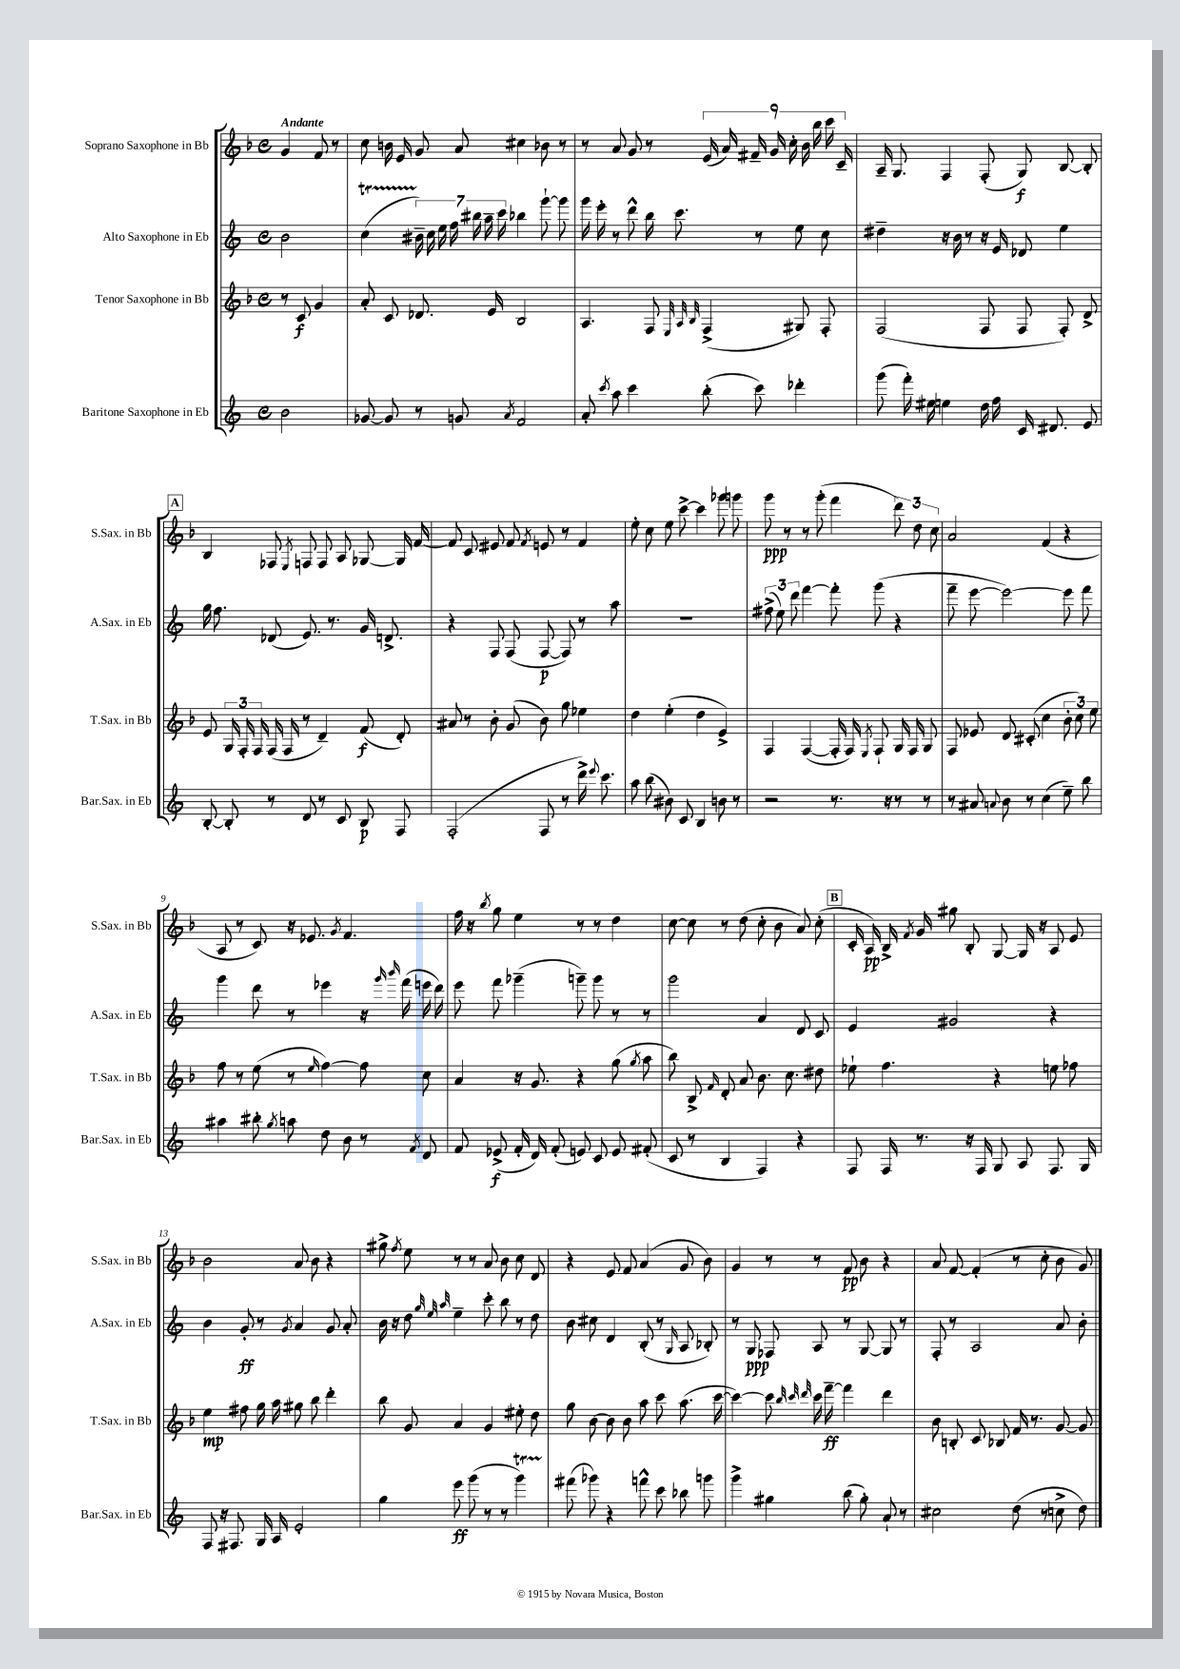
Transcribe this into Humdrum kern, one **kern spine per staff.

**kern	**dynam	**kern	**dynam	**kern	**dynam	**kern	**dynam
*part4	*part4	*part3	*part3	*part2	*part2	*part1	*part1
*staff4	*staff4	*staff3	*staff3	*staff2	*staff2	*staff1	*staff1
*I"Baritone Saxophone in Eb	*	*I"Tenor Saxophone in Bb	*	*I"Alto Saxophone in Eb	*	*I"Soprano Saxophone in Bb	*
*I'Bar.Sax. in Eb	*	*I'T.Sax. in Bb	*	*I'A.Sax. in Eb	*	*I'S.Sax. in Bb	*
*clefG2	*	*clefG2	*	*clefG2	*	*clefG2	*
*k[]	*	*k[b-]	*	*k[]	*	*k[b-]	*
*M4/4	*	*M4/4	*	*M4/4	*	*M4/4	*
*met(c)	*	*met(c)	*	*met(c)	*	*met(c)	*
=	=	=	=	=	=	=	=
!	!	!	!	!	!	!LO:TX:a:B:t=Andante	!
2b\	.	8r	.	2b\	.	4g/	.
.	.	8c/	f	.	.	.	.
.	.	4g/	.	.	.	8f/	.
.	.	.	.	.	.	8r	.
=1	=1	=1	=1	=1	=1	=1	=1
[8g-X/	.	8a'/	.	(4ccT\	.	8cc\	.
8g-/]	.	8c/	.	.	.	16bn\	.
.	.	.	.	.	.	16e/	.
8r	.	8.d-X/	.	28b#XTTT~\)	.	8g/	.
.	.	.	.	28cc\	.	.	.
.	.	.	.	28ee\	.	.	.
.	.	.	.	28ff\	.	.	.
8gn/	.	.	.	.	.	8a/	.
.	.	.	.	28bb#X\	.	.	.
.	.	.	.	28aa~\	.	.	.
.	.	16e/	.	.	.	.	.
.	.	.	.	28ccc\	.	.	.
8qa/	.	.	.	.	.	.	.
2f/	.	2B-/	.	4bb-X\	.	4cc#X\	.
.	.	.	.	[8ggg`\	.	8b-X\	.
.	.	.	.	8ggg\]	.	8r	.
=2	=2	=2	=2	=2	=2	=2	=2
8a'/	.	4.A/	.	16ggg\	.	8r	.
.	.	.	.	16eee'\	.	.	.
8qccc/	.	.	.	.	.	.	.
8aa\	.	.	.	8r	.	8a/	.
4ccc\	.	.	.	8ddd^^\	.	8g/	.
.	.	8F/	.	16bb\	.	8r	.
.	.	.	.	8.ccc\	.	.	.
.	.	32qqE/	.	.	.	.	.
.	.	32qqA/	.	.	.	.	.
.	.	32qqB-/	.	.	.	.	.
(8bb'\	.	(4F^/	.	.	.	(18e/	.
.	.	.	.	.	.	18a/)	.
.	.	.	.	.	.	18f#X~/	.
8ccc\)	.	.	.	8r	.	.	.
.	.	.	.	.	.	18g/	.
.	.	.	.	.	.	18cc'\	.
4ddd-X'\	.	8G#X/)	.	8ee\	.	.	.
.	.	.	.	.	.	18b-\	.
.	.	.	.	.	.	18bb-\	.
.	.	8F'/	.	8cc\	.	.	.
.	.	.	.	.	.	18ccc\	.
.	.	.	.	.	.	18c~/	.
=3	=3	=3	=3	=3	=3	=3	=3
(8ggg\	.	(2F/	.	4dd#X~\	.	16A~/	.
.	.	.	.	.	.	8.G/	.
16fff'\)	.	.	.	.	.	.	.
16ee#X\	.	.	.	.	.	.	.
4een\	.	.	.	16r	.	4F/	.
.	.	.	.	16b\	.	.	.
.	.	.	.	8r	.	.	.
16dd\	.	8F/	.	16r	.	(8F'/	.
16ff\	.	.	.	16e/	.	.	.
16c/	.	8F/	.	8d-X/	.	8G/)	f
8.d#X/	.	.	.	.	.	.	.
.	.	8F'/)	.	4ee\	.	[8B-/	.
8e/	.	8d^/	.	.	.	8B-'/]	.
!!LO:LB:g=z
!!LO:REH:place=s1:t=A
=4	=4	=4	=4	=4	=4	=4	=4
[8B'/	.	8e/	.	16gg\	.	4B-/	.
.	.	.	.	8.ff\	.	.	.
8B'/]	.	24G/	.	.	.	.	.
.	.	24F'/	.	.	.	.	.
.	.	24F/	.	.	.	.	.
8r	.	(16F/	.	(8d-X/	.	8F-X/	.
.	.	16F/	.	.	.	.	.
.	.	.	.	.	.	8qE/	.
8d/	.	8r	.	8.e/)	.	8Fn/	.
8r	.	4d~/)	.	.	.	8F/	.
.	.	.	.	8.r	.	.	.
8c/	.	.	.	.	.	8A/	.
8B/	p	(8f/	f	16g/	.	[8G-X/	.
.	.	.	.	8.dn^/	.	.	.
8F/	.	8d'/)	.	.	.	16G-/]	.
.	.	.	.	.	.	[16f/	.
=5	=5	=5	=5	=5	=5	=5	=5
(2F'/	.	8a#X/	.	4r	.	8f/]	.
.	.	8r	.	.	.	8c/	.
.	.	8b-'\	.	8F/	.	8e#X/	.
.	.	(8g/	.	(8F/	.	8f/	.
.	.	.	.	.	.	8qf/	.
8F/	.	8b-\)	.	[8F/	p	8en/	.
8r	.	8gg\	.	8F/])	.	8r	.
16ddd^\)	.	4ee-X\	.	8r	.	4f/	.
8qqeee/	.	.	.	.	.	.	.
8.ccc\	.	.	.	.	.	.	.
.	.	.	.	8aa\	.	.	.
=6	=6	=6	=6	=6	=6	=6	=6
8aa\	.	4dd\	.	1r	.	8ee'\	.
(8bb\	.	.	.	.	.	8cc\	.
8b#X\)	.	(4ee'\	.	.	.	8ee\	.
8c/	.	.	.	.	.	[8ccc^\	.
4B/	.	4dd\	.	.	.	4ccc\]	.
8bn\	.	4e^/)	.	.	.	8ggg-X\	.
8r	.	.	.	.	.	8gggn\	.
=7	=7	=7	=7	=7	=7	=7	=7
2r	.	4F/	.	(12ff#X^\	.	8ggg\	ppp
.	.	.	.	12ee\)	.	.	.
.	.	.	.	.	.	8r	.
.	.	.	.	12ddd\	.	.	.
.	.	([4F/	.	[4fff\	.	8r	.
.	.	.	.	.	.	(8ggg'\	.
8.r	.	16F'/]	.	8fff'\]	.	4fff\	.
.	.	16F/)	.	.	.	.	.
.	.	8qE/	.	.	.	.	.
.	.	8F`/	.	(8ggg\	.	.	.
16r	.	.	.	.	.	.	.
8r	.	16G/	.	4r	.	12ddd\)	.
.	.	16F/	.	.	.	.	.
.	.	.	.	.	.	12dd\	.
8r	.	8G/	.	.	.	.	.
.	.	.	.	.	.	12cc\	.
=8	=8	=8	=8	=8	=8	=8	=8
8r	.	8F/	.	8fff~\	.	2a/	.
8a#X/	.	8e-X/	.	[8eee\	.	.	.
8qqan/	.	.	.	.	.	.	.
8b\	.	8d/	.	2eee\_)	.	.	.
8r	.	(8c#X'/	.	.	.	.	.
(4cc\	.	4cc\	.	.	.	(4f/	.
8ee~\)	.	12b-'\	.	8eee\]	.	4r	.
.	.	12cc\)	.	.	.	.	.
8bb\	.	.	.	8fff\	.	.	.
.	.	12ee\	.	.	.	.	.
!!LO:LB:g=z
=9	=9	=9	=9	=9	=9	=9	=9
4aa#X\	.	8ff\	.	4ggg\	.	8A/	.
.	.	8r	.	.	.	8r	.
8bb#X'\	.	(8ee\	.	8ddd\	.	8c/)	.
8qgg/	.	.	.	.	.	.	.
8aan\	.	8r	.	8r	.	16r	.
.	.	.	.	.	.	8.e-X/	.
.	.	16qqee/	.	.	.	.	.
8dd\	.	[4ff\)	.	4eee-X\	.	.	.
.	.	.	.	.	.	8qg/	.
8b\	.	.	.	.	.	4.f/	.
8r	.	8ff\]	.	16r	.	.	.
.	.	.	.	16qqggg/	.	.	.
.	.	.	.	16qqbbb/	.	.	.
.	.	.	.	(16fff\	.	.	.
8qf/	.	.	.	.	.	.	.
8d/	.	8cc\	.	16eeen\	.	.	.
.	.	.	.	16ddd\)	.	.	.
=10	=10	=10	=10	=10	=10	=10	=10
8f/	.	4a/	.	8eee\	.	16ff\	.
.	.	.	.	.	.	16r	.
.	.	.	.	.	.	8qbb-/	.
(8e-X^/	f	.	.	8fff\	.	8gg\	.
16f'/	.	16r	.	(4ggg-X~\	.	4ee\	.
16d/)	.	8.g/	.	.	.	.	.
(8f'/	.	.	.	.	.	.	.
8en/)	.	4r	.	8gggn~\)	.	8r	.
8c/	.	.	.	8ggg\	.	8r	.
8e/	.	(8gg\	.	8r	.	4dd\	.
.	.	8qgg/	.	.	.	.	.
(8f#X'/	.	8aa\	.	8r	.	.	.
=11	=11	=11	=11	=11	=11	=11	=11
8c/	.	8bb-\)	.	2ggg\	.	[8cc\	.
8r	.	8B-^/	.	.	.	8cc\]	.
.	.	16qqf/	.	.	.	.	.
4B/	.	8d'/	.	.	.	8r	.
.	.	8a/	.	.	.	(8dd\	.
4F/)	.	8.b-\	.	4a/	.	8cc'\	.
.	.	.	.	.	.	8b-\	.
.	.	8.cc\	.	.	.	.	.
4r	.	.	.	8d/	.	8a/)	.
.	.	8dd#X\	.	8c/	.	(8cc'\	.
!!LO:REH:place=s1:t=B
=12	=12	=12	=12	=12	=12	=12	=12
8F/	.	8ee-X`\	.	4e/	.	16c'/	.
.	.	.	.	.	.	16A/)	pp
16F/	.	4.ff\	.	.	.	16B-^/	.
.	.	.	.	.	.	8qf/	.
8.r	.	.	.	.	.	16g/	.
.	.	.	.	2g#X/	.	8gg#X\	.
16r	.	.	.	.	.	8B-'/	.
16F/	.	.	.	.	.	.	.
8G/	.	4r	.	.	.	[8G/	.
8A/	.	.	.	.	.	16G/]	.
.	.	.	.	.	.	16r	.
8.F/	.	8een\	.	4r	.	8A/	.
.	.	8ff-X\	.	.	.	8e/	.
16G/	.	.	.	.	.	.	.
!!LO:LB:g=z
=13	=13	=13	=13	=13	=13	=13	=13
8F/	.	4ee\	mp	4b\	.	2b-\	.
16r	.	.	.	.	.	.	.
8.F#X/	.	.	.	.	.	.	.
.	.	8ff#X\	.	8g'/	ff	.	.
16G/	.	16gg\	.	8r	.	.	.
16A/	.	16aa\	.	.	.	.	.
.	.	.	.	8qg/	.	.	.
2e'/	.	8gg#X\	.	4a/	.	8a/	.
.	.	8bb-\	.	.	.	8b-\	.
.	.	4ddd'\	.	8g/	.	4r	.
.	.	.	.	8a'/	.	.	.
=14	=14	=14	=14	=14	=14	=14	=14
4gg\	.	8bb-\	.	16b\	.	8gg#X^\	.
.	.	.	.	16r	.	.	.
.	.	.	.	.	.	8qff/	.
.	.	8g/	.	8dd\	.	8ee\	.
.	.	.	.	32qqgg/	.	.	.
.	.	.	.	32qqee/	.	.	.
.	.	.	.	32qqaa/	.	.	.
8eee\	ff	4a/	.	4ee~\	.	8r	.
(8ggg\	.	.	.	.	.	8r	.
8r	.	4g/	.	8ccc'\	.	8a/	.
8r	.	.	.	8bb\	.	8b-\	.
4gggT\)	.	8ee#X'\	.	8r	.	8cc\	.
.	.	8dd\	.	8dd\	.	8d/	.
=15	=15	=15	=15	=15	=15	=15	=15
(8fff#X\	.	8gg\	.	8b\	.	4r	.
8ggg-X\)	.	[8b-\	.	8cc#X\	.	.	.
4r	.	8b-\]	.	4d/	.	8e/	.
.	.	8b-\	.	.	.	8f/	.
8fffn^^\	.	8aa\	.	(8B'/	.	(4a/	.
8ccc\	.	8ccc\	.	8r	.	.	.
.	.	.	.	16qqG/	.	.	.
8bb-X\	.	(8.aa\	.	8A/	.	8g/	.
8gggn\	.	.	.	8B-X'/)	.	8b-\)	.
.	.	[16ccc\	.	.	.	.	.
=16	=16	=16	=16	=16	=16	=16	=16
4ggg^\	.	4ccc\_)	.	8r	.	4g/	.
.	.	.	.	8G/	ppp	.	.
4gg#X\	.	8ccc\]	.	8F-X/	.	8r	.
.	.	32qqbb-/	.	.	.	.	.
.	.	32qqccc/	.	.	.	.	.
.	.	32qqddd/	.	.	.	.	.
.	.	16ccc\	.	8A/	.	8r	.
.	.	[16fff~\	ff	.	.	.	.
(8bb\	.	4fff\]	.	8r	.	8f/	pp
8gg#'\)	.	.	.	[8G/	.	8b-\	.
8a`/	.	4ddd\	.	8G/]	.	4r	.
8r	.	.	.	8r	.	.	.
=17	=17	=17	=17	=17	=17	=17	=17
2cc#X\	.	8b-\	.	8F'/	.	8a/	.
.	.	8Bn'/	.	8r	.	[8f/	.
.	.	8c/	.	2A/	.	(4f'/]	.
.	.	8B-X/	.	.	.	.	.
(8dd\	.	16f/	.	.	.	8r	.
.	.	8.r	.	.	.	.	.
8r	.	.	.	.	.	8cc'\	.
8ccn^\	.	[8g/	.	8a/	.	8b-\	.
8dd\)	.	8g/]	.	8b'\	.	8g/)	.
==	==	==	==	==	==	==	==
*-	*-	*-	*-	*-	*-	*-	*-
